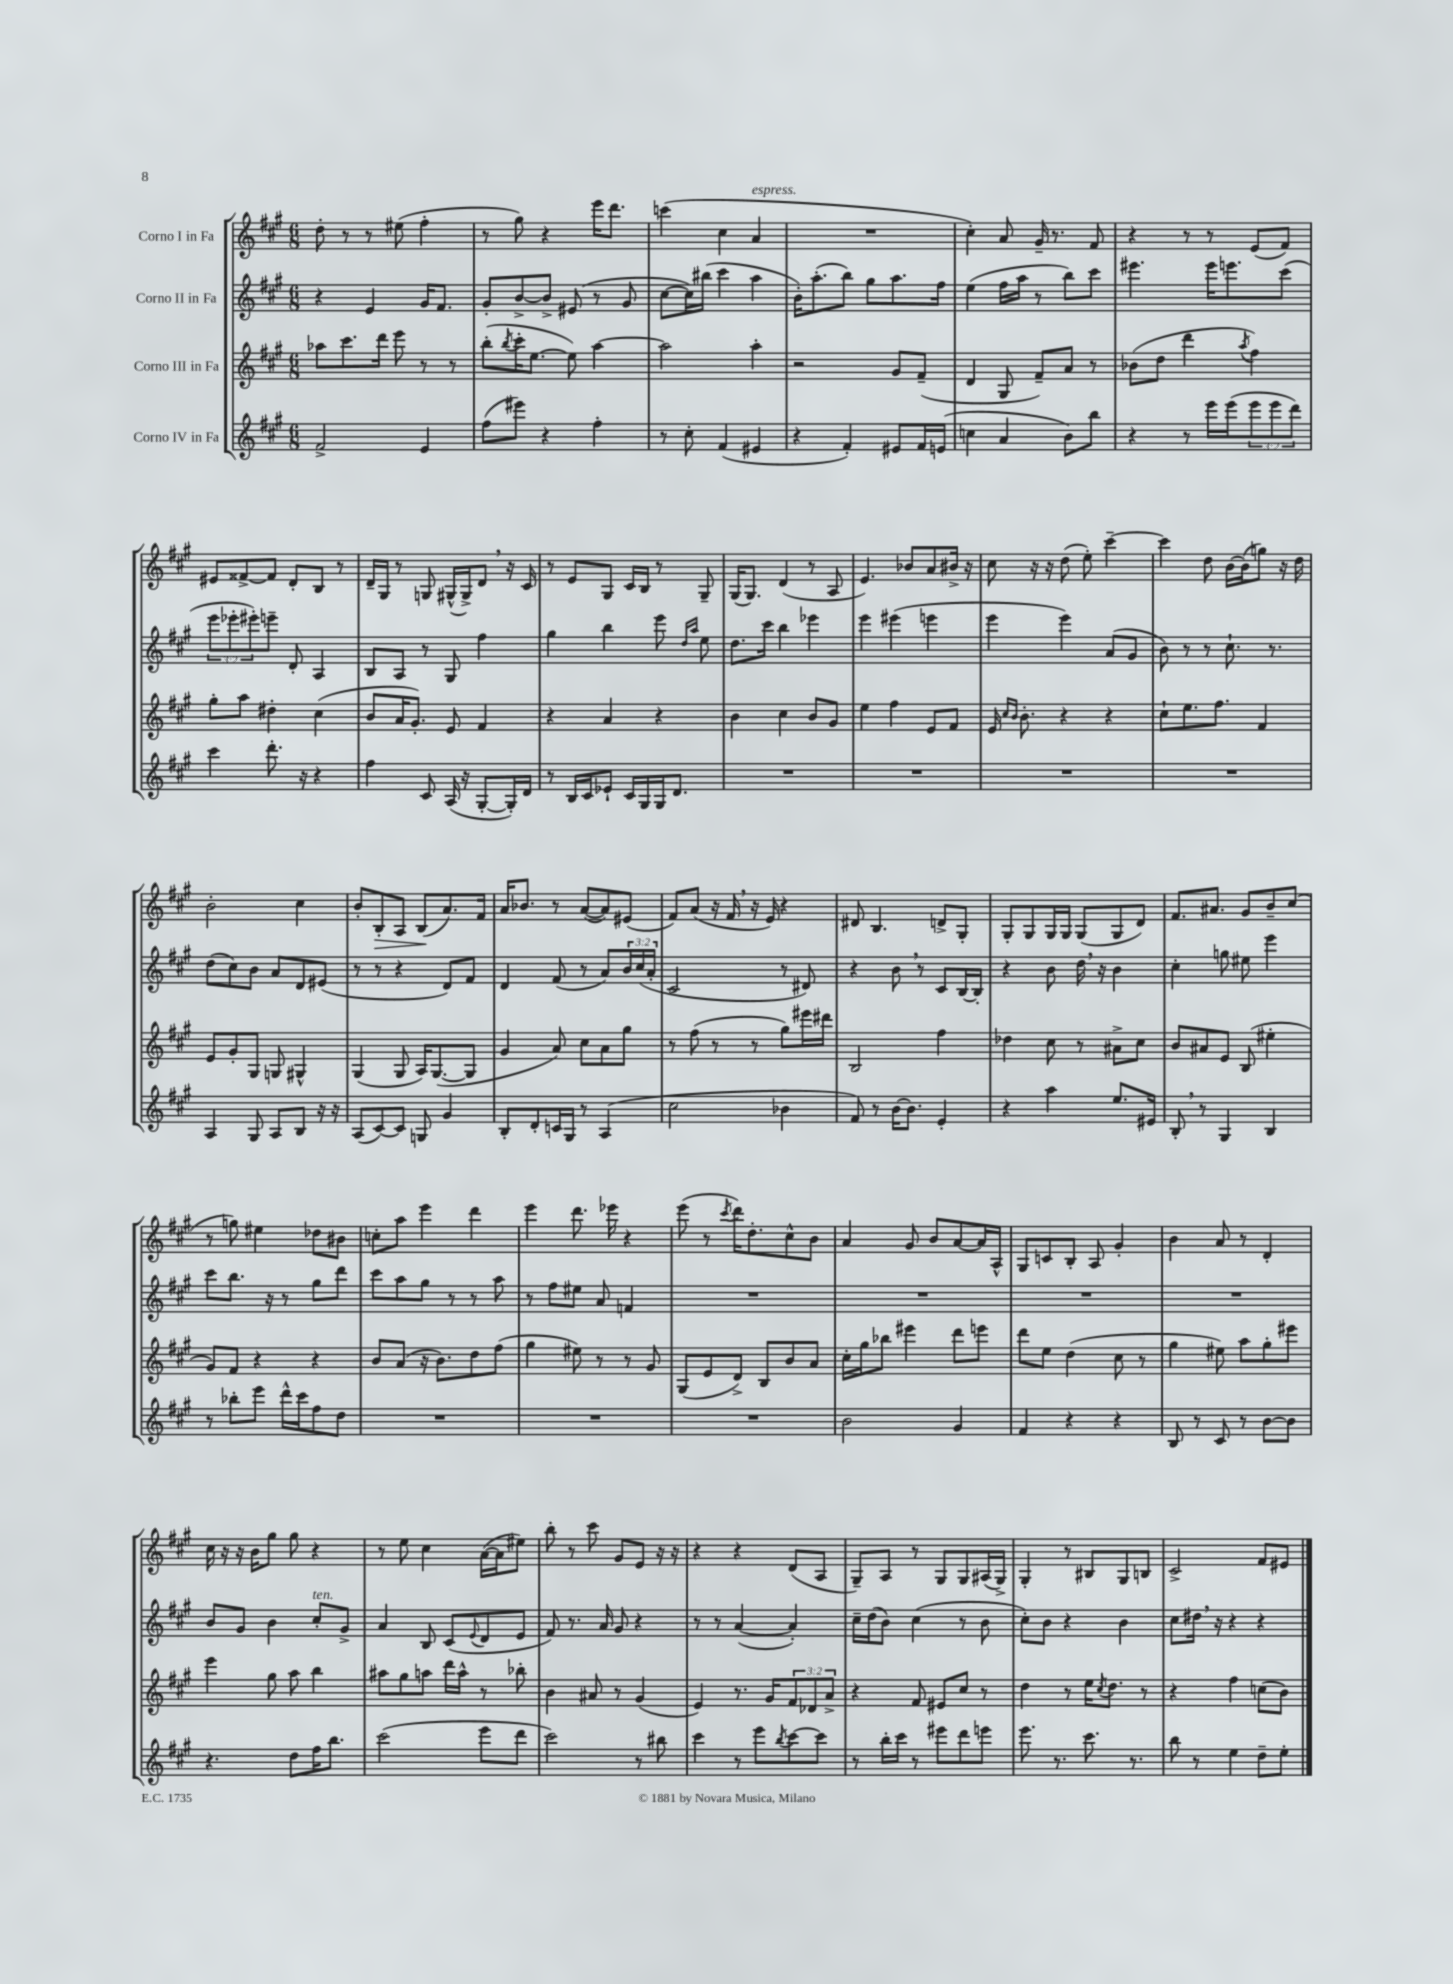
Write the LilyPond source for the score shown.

<<
\new StaffGroup <<
\new Staff = "s0" \with { instrumentName = "Corno I in Fa" } {
    \clef treble \key a \major \numericTimeSignature \time 6/8
    d''8-. r8 r8 eis''8( fis''4-. |
    r8 gis''8) r4 e'''16 d'''8. |
    c'''4( cis''4 a'4^\markup { \italic "espress." } |
    R2. |
    cis''4-.) a'8 gis'16-- r8. fis'8 |
    r4 r8 r8 e'8( fis'8) |
    eis'8 fisis'8~-> fisis'8 d'8-. b8 r8 |
    d'16-- gis16 r8 g8 gis16-^( gis16->) d'8 \breathe r16 cis'16 |
    r8 e'8 gis8 cis'16 b16 r8 gis8-- |
    gis16( gis8.) d'4( r8 a8 |
    e'4.) bes'8 a'8 bis'16-> r16 |
    cis''8 r16 r16 d''8( e''8-.) cis'''4~-- |
    cis'''4 d''8 b'16~ b'16( g''8) r16 d''16 |
    b'2-. cis''4 |
    b'8-. b8-.\> a8 b8\!( a'8.) fis'16 |
    a'16 bes'8. r8 a'8~( a'8) eis'8( |
    fis'8) a'8( r16 fis'16 \breathe r16 e'16) r4 |
    dis'8 b4. d'8-> gis8-. |
    gis8-. gis8 gis16 gis16 gis8( gis8 d'8) |
    fis'8. ais'8. gis'8 b'8-- cis''8( |
    r8 g''8) eis''4 des''8 bis'8 |
    c''8-. a''8 e'''4 d'''4 |
    e'''4 d'''8. ees'''16 r4 |
    e'''8( r8 \acciaccatura { cis'''8 } d'''16) d''8.-. cis''8-^ b'8 |
    a'4 gis'8 b'8 a'8~ a'16 a16-^ |
    gis8 c'8 b8-. a8 gis'4-. |
    b'4 a'8 r8 d'4-. |
    cis''16 r16 r16 b'16 gis''8 gis''8 r4 |
    r8 e''8 cis''4 a'16~( a'16 eis''8) |
    b''8-. r8 cis'''8 gis'8 e'8 r16 r16 |
    r4 r4 d'8( a8 |
    gis8--) a8 r8 gis8 gis8 ais16( gis16->) |
    gis4-. r8 bis8 gis8 b8 |
    cis'2-> fis'8 eis'8 \bar "|." |
}
\new Staff = "s1" \with { instrumentName = "Corno II in Fa" } {
    \clef treble \key a \major \numericTimeSignature \time 6/8 \override Staff.TupletNumber.text = #tuplet-number::calc-fraction-text
    r4 e'4 gis'16 fis'8. |
    gis'8-. b'8~-> b'8-> eis'8( r8 gis'8 |
    cis''8~ cis''16) bis''16( cis'''4 a''4 |
    b'16-.) a''8.-.( b''8) gis''8 a''8. fis''16 |
    e''4( fis''16 a''16 r8 b''8) cis'''8 |
    eis'''4. eis'''16 e'''8. cis'''8( |
    \tuplet 3/2 { e'''8 ees'''8-. eis'''8-.) } e'''8-- d'8-. a4 |
    b8 a8 r8 gis8 fis''4 |
    gis''4 b''4 e'''8 \grace { d''16 a''16 } e''8 |
    d''8. cis'''16 b''4 ees'''4 |
    e'''4 eis'''4( e'''4 |
    e'''4 e'''4) a'8( gis'8 |
    b'8) r8 r8 cis''8.-! r8. |
    d''8( cis''8) b'8 a'8 d'8 eis'8( |
    r8 r8 r4 d'8) fis'8 |
    d'4 fis'8( r8 a'8) \tuplet 3/2 { b'16 cis''16( a'16-. } |
    cis'2 r8 dis'8) |
    r4 b'8 \breathe r8 cis'8 b16~ b16-. |
    r4 b'8 d''16 \breathe r16 b'4 |
    cis''4-. g''8 eis''8 e'''4 |
    cis'''8 b''8. r16 r8 gis''8 d'''8 |
    cis'''8 a''8 gis''8 r8 r8 a''8 |
    r8 fis''8 eis''8 a'8 f'4 |
    R2. |
    R2. |
    R2. |
    R2. |
    b'8 gis'8 b'4 cis''8-.^\markup { \italic "ten." } gis'8-> |
    a'4 b8 cis'8( \appoggiatura { e'8 } d'8 e'8 |
    fis'8) r8. a'16 gis'8 r4 |
    r8 r8 a'4~( a'4-.) |
    cis''16-- d''16( b'8) cis''4( r8 b'8 |
    cis''8-.) b'8 r4 b'4 |
    cis''8 dis''16 \breathe r16 r4 r4 \bar "|." |
}
\new Staff = "s2" \with { instrumentName = "Corno III in Fa" } {
    \clef treble \key a \major \numericTimeSignature \time 6/8 \override Staff.TupletNumber.text = #tuplet-number::calc-fraction-text
    aes''8 cis'''8. d'''16 e'''8 r8 r8 |
    b''8-.( \acciaccatura { b''8 } cis'''16-. e''8.~ e''8) a''4~ |
    a''2 a''4-. |
    r2 gis'8 fis'8--( |
    d'4 gis8 fis'8--) a'8 r8 |
    bes'8( d''8 d'''4 \acciaccatura { a''8 } fis''4) |
    gis''8-. a''8 dis''4-. cis''4( |
    b'8 a'16 gis'8.-.) e'8 fis'4 |
    r4 a'4 r4 |
    b'4 cis''4 b'8 gis'8 |
    e''4 fis''4 e'8 fis'8 |
    e'16 \grace { cis''16 b'16 } b'8.-. r4 r4 |
    cis''8-! e''8. fis''8. fis'4 |
    e'8 gis'8-. gis8 g8 gis4-^ |
    gis4( gis8 a16) gis8.~( gis8 |
    gis'4 a'8) cis''8 a'8 gis''8 |
    r8 fis''8( r8 r8 gis''8) eis'''16 dis'''16 |
    b2 fis''4 |
    des''4 cis''8 r8 ais'8-> cis''8 |
    b'8 ais'8 e'8 b8( eis''4-. |
    gis'8) fis'8 r4 r4 |
    b'8 a'8( r16 b'8.) d''8 fis''8( |
    gis''4 eis''8) r8 r8 gis'8 |
    gis8( e'8 d'8->) b8 b'8 a'8 |
    cis''16-. gis''16 bes''8 eis'''4 d'''8 e'''8 |
    d'''8 e''8 d''4( cis''8 r8 |
    gis''4 eis''8) a''8 gis''8-. eis'''8 |
    e'''4 gis''8 a''8 b''4 |
    ais''8 gis''8 a''8 d'''16 a''16-^ r8 bes''8-. |
    b'4 ais'8 r8 gis'4( |
    e'4) r8. gis'16 \tuplet 3/2 { fis'8 des'8 a'8-> } |
    r4 fis'8 eis'8 cis''8 r8 |
    d''4 r8 e''16 \acciaccatura { cis''8 } d''8. r8 |
    r4 fis''4 c''8( b'8) \bar "|." |
}
\new Staff = "s3" \with { instrumentName = "Corno IV in Fa" } {
    \clef treble \key a \major \numericTimeSignature \time 6/8 \override Staff.TupletNumber.text = #tuplet-number::calc-fraction-text
    fis'2-> e'4 |
    fis''8( eis'''8) r4 fis''4-. |
    r8 cis''8-. fis'4( eis'4 |
    r4 fis'4-.) eis'8 fis'16 e'16( |
    c''4 a'4 b'8) b''8 |
    r4 r8 e'''16 e'''16( \tuplet 3/2 { e'''8 e'''8 d'''8) } |
    cis'''4 d'''8.-. r16 r4 |
    fis''4 cis'8 a16( r16 gis8~-. gis16-.) d'16 |
    r8 b16 cis'16 ees'8-! cis'16 gis16 gis16 d'8. |
    R2. |
    R2. |
    R2. |
    R2. |
    a4 gis8 a8 b8 r16 r16 |
    a8( cis'8~) cis'8 g8 gis'4 |
    b8-. d'8-. c'16 gis16 r8 a4( |
    cis''2 bes'4 |
    fis'8) r8 b'16~ b'8. e'4-. |
    r4 a''4 e''8. eis'16 |
    b8-. \breathe r8 gis4 b4 |
    r8 bes''8-. e'''8 d'''16-^ cis'''16 fis''8 d''8 |
    R2. |
    R2. |
    R2. |
    b'2 gis'4 |
    fis'4 r4 r4 |
    b8 r8 cis'8 r8 b'8~ b'8 |
    r4. d''8 fis''16 b''8. |
    cis'''2( e'''8 d'''8 |
    cis'''2) r8 bis''8 |
    cis'''4 r8 e'''8 \acciaccatura { b''8 } cis'''8~ cis'''8 |
    r8 b''16-. cis'''16 r8 eis'''8 d'''8 e'''8 |
    e'''8. r8. cis'''8. r8. |
    b''8 r8 e''4 d''8-- e''8-. \bar "|." |
}
>>
>>
\layout { \context { \Score \remove "Bar_number_engraver" } }
